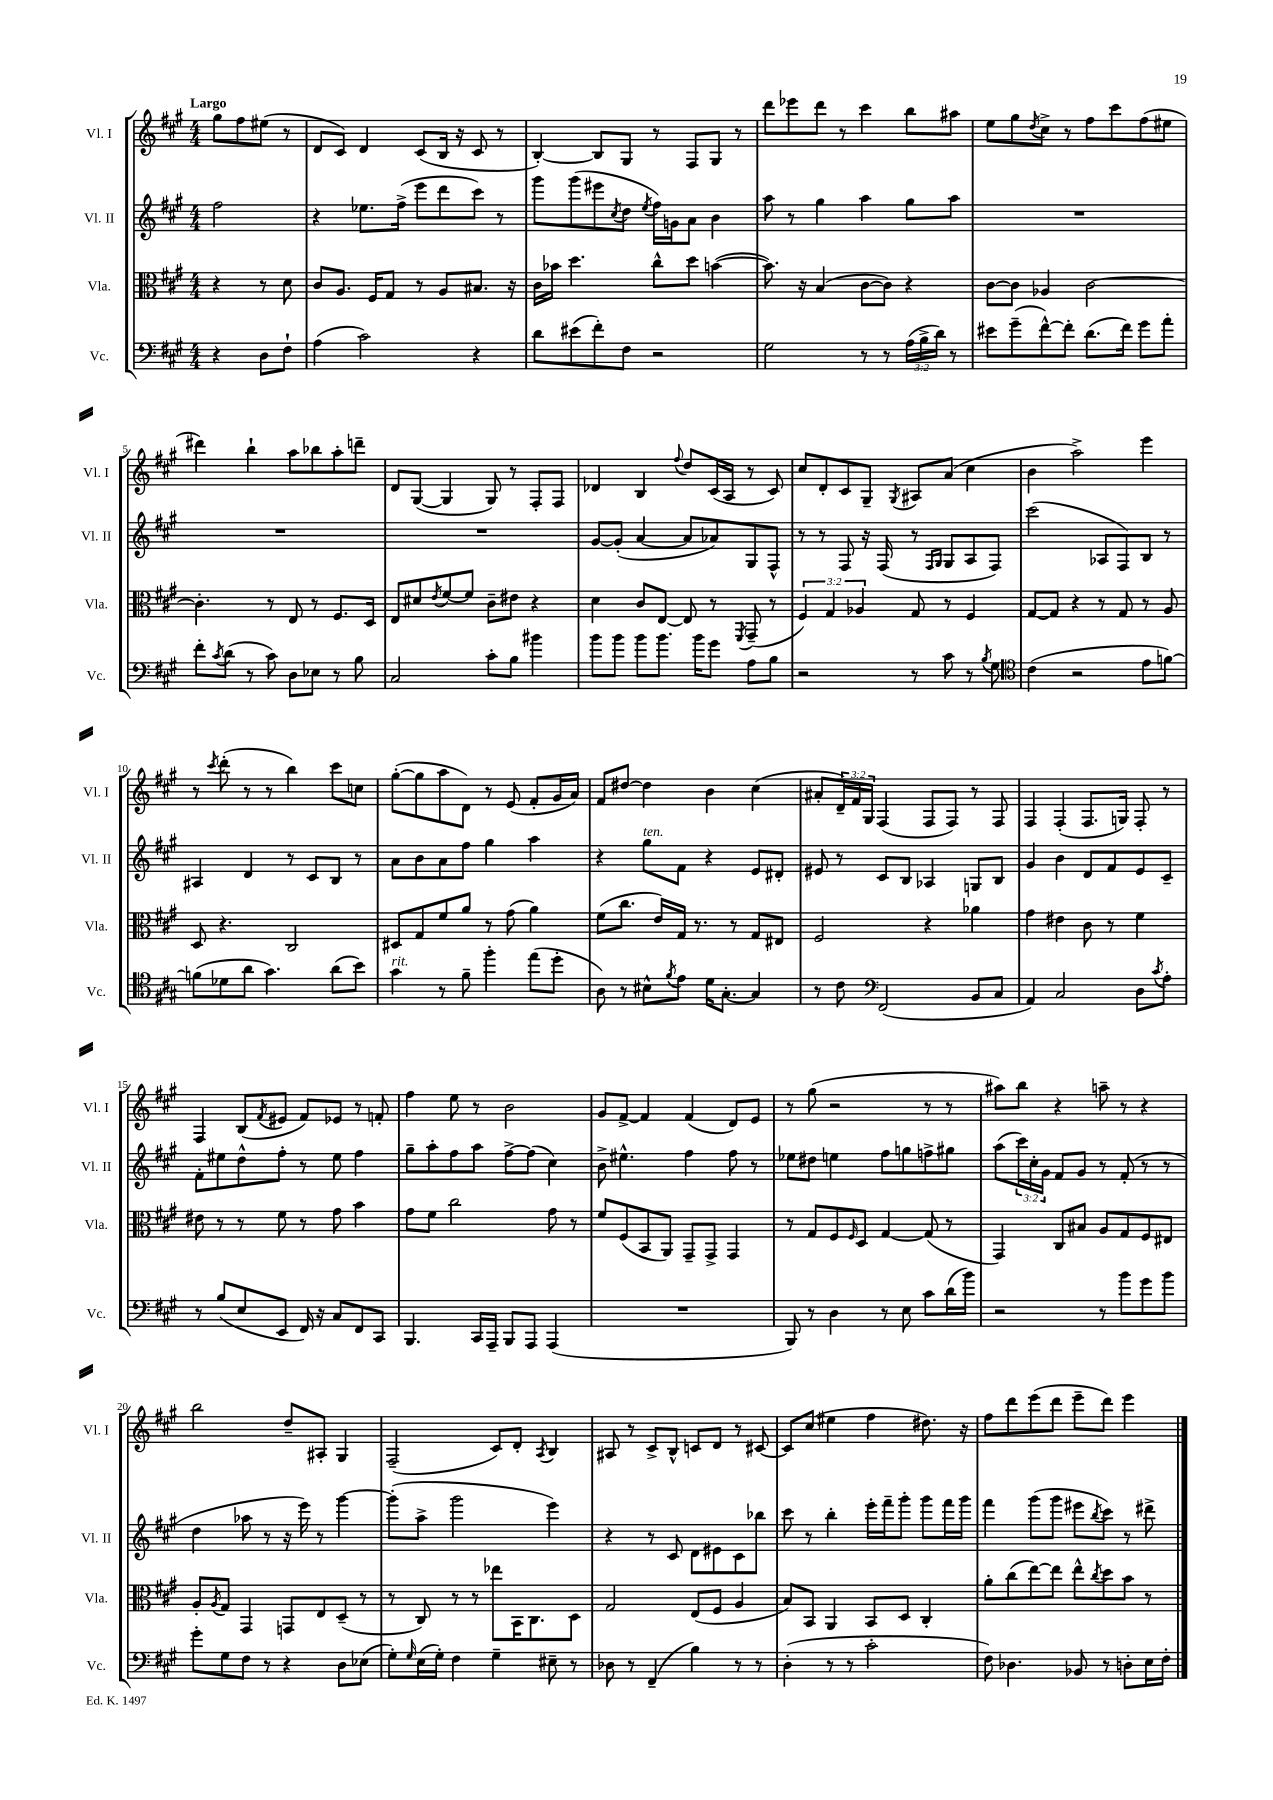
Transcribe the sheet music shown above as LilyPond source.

<<
\new StaffGroup <<
\new Staff = "s0" \with { instrumentName = "Vl. I" shortInstrumentName = "Vl. I" } {
    \clef treble \key a \major \numericTimeSignature \time 4/4 \override Staff.TupletNumber.text = #tuplet-number::calc-fraction-text \partial 2 \tempo "Largo"
    gis''8 fis''8 eis''8( r8 |
    d'8 cis'8) d'4 cis'8( b16 r16 cis'8 r8 |
    b4~-.) b8 gis8 r8 fis8 gis8 r8 |
    d'''8 ees'''8 d'''8 r8 cis'''4 b''8 ais''8 |
    e''8 gis''8 \acciaccatura { d''8 } cis''8-> r8 fis''8 cis'''8 fis''8( eis''8 |
    dis'''4) b''4-! a''8 bes''8 a''8-. d'''8-- |
    d'8 gis8~( gis4 gis8) r8 fis8-. fis8 |
    des'4 b4 \appoggiatura { fis''8 } d''8 cis'16( a16 r8 cis'8) |
    cis''8 d'8-. cis'8 gis8-- \acciaccatura { gis8 } ais8 a'8( cis''4 |
    b'4 a''2->) e'''4 |
    r8 \acciaccatura { cis'''8 } d'''8-.( r8 r8 b''4) cis'''8 c''8 |
    gis''8~-.( gis''8 a''8 d'8) r8 e'8( fis'8-. gis'16 a'16) |
    fis'8 dis''8~ dis''4 b'4 cis''4( |
    ais'8-. \tuplet 3/2 { d'16--) fis'16 gis16 } fis4( fis8 fis8) r8 fis8 |
    fis4 fis4-.( fis8. g16) fis8-. r8 |
    fis4 b8( \acciaccatura { fis'8 } eis'8 fis'8) ees'8 r8 f'8-. |
    fis''4 e''8 r8 b'2 |
    gis'8 fis'8~-> fis'4 fis'4( d'8) e'8 |
    r8 gis''8( r2 r8 r8 |
    ais''8) b''8 r4 a''8-- r8 r4 |
    b''2 d''8-- ais8-. gis4 |
    fis2--( cis'8) d'8-. \acciaccatura { a8 } b4 |
    ais8 r8 cis'8-> b8-^ c'8 d'8 r8 cis'8~ |
    cis'8 cis''8( eis''4 fis''4 dis''8.) r16 |
    fis''8 d'''8 e'''8( d'''8 e'''8-- d'''8) e'''4 \bar "|." |
}
\new Staff = "s1" \with { instrumentName = "Vl. II" shortInstrumentName = "Vl. II" } {
    \clef treble \key a \major \numericTimeSignature \time 4/4 \override Staff.TupletNumber.text = #tuplet-number::calc-fraction-text \partial 2
    fis''2 |
    r4 ees''8. fis''16->( e'''8 d'''8 cis'''8) r8 |
    gis'''8 gis'''8( eis'''8 \acciaccatura { cis''8 } d''8 \acciaccatura { e''8 } fis''16) g'16 a'8 b'4 |
    a''8 r8 gis''4 a''4 gis''8 a''8 |
    R1 |
    R1 |
    R1 |
    gis'8~ gis'8-.( a'4~ a'8 aes'8) gis8 fis8-^ |
    r8 r8 fis8 r16 fis16( r8 \grace { fis16 gis16 } gis8 a8 fis8) |
    cis'''2( aes8 fis8) b8 r8 |
    ais4 d'4 r8 cis'8 b8 r8 |
    a'8 b'8 a'8 fis''8 gis''4 a''4 |
    r4 gis''8^\markup { \italic "ten." } fis'8 r4 e'8 dis'8-. |
    eis'8 r8 cis'8 b8 aes4 g8 b8 |
    gis'4 b'4 d'8 fis'8 e'8 cis'8-- |
    fis'8-. eis''8 d''8-^ fis''8-. r8 eis''8 fis''4 |
    gis''8-- a''8-. fis''8 a''8 fis''8~-> fis''8( cis''4) |
    b'8-> eis''4.-^ fis''4 fis''8 r8 |
    ees''8 dis''8 e''4 fis''8 g''8 f''8-> gis''8 |
    a''8( \tuplet 3/2 { cis'''16) cis''16-. gis'16 } fis'8 gis'8 r8 fis'8-.( r8 r8 |
    d''4 aes''8 r8 r16 e'''16) r8 gis'''4~ |
    gis'''8-.( a''8-> gis'''2 e'''4) |
    r4 r8 cis'8 d'8 eis'8 cis'8 bes''8 |
    cis'''8 r8 b''4-. e'''16-. fis'''16-- gis'''8-. gis'''8 fis'''16 gis'''16 |
    fis'''4 gis'''8( gis'''8 eis'''8 \acciaccatura { b''8 } cis'''8) r8 dis'''8-> \bar "|." |
}
\new Staff = "s2" \with { instrumentName = "Vla." shortInstrumentName = "Vla." } {
    \clef alto \key a \major \numericTimeSignature \time 4/4 \override Staff.TupletNumber.text = #tuplet-number::calc-fraction-text \partial 2
    r4 r8 d'8 |
    cis'8 a8. fis16 gis8 r8 a8 bis8. r16 |
    cis'16 bes'16 d''4. cis''8-^ d''8 b'4~( |
    b'8.) r16 b4( cis'8~ cis'8) r4 |
    cis'8~ cis'8 aes4 cis'2~ |
    cis'4.-. r8 e8 r8 fis8. d16 |
    e8 dis'8 \acciaccatura { e'8 } fis'8~ fis'8 cis'8-- eis'8 r4 |
    d'4 cis'8 e8~ e8 r8 \acciaccatura { fis,8 } gis,8--( r8 |
    \tuplet 3/2 { fis4) gis4 aes4 } gis8 r8 fis4 |
    gis8~ gis8 r4 r8 gis8 r8 a8 |
    d8 r4. cis2 |
    dis8 gis8 fis'8 a'8 r8 gis'8( a'4) |
    fis'8( cis''8. e'16) gis16 r8. r8 gis8 eis8 |
    fis2 r4 aes'4 |
    gis'4 eis'4 cis'8 r8 fis'4 |
    eis'8 r8 r8 fis'8 r8 gis'8 b'4 |
    gis'8 fis'8 cis''2 gis'8 r8 |
    fis'8 fis8( b,8 a,8) gis,8-- gis,8-> gis,4 |
    r8 gis8 fis8 \grace { fis16 } d8 gis4~ gis8( r8 |
    gis,4) cis8 bis8 a8 gis8 fis8 eis8 |
    a8-. \acciaccatura { a8 } gis8 gis,4 g,8 e8 d8--( r8 |
    r8 cis8) r8 r8 ees''8 b,16 cis8. d8 |
    gis2 e8( fis8 a4 |
    b8) b,8 a,4 b,8 d8 cis4-. |
    a'8-. cis''8( e''8~) e''8 e''8-^ \acciaccatura { cis''8 } d''8 b'8 r8 \bar "|." |
}
\new Staff = "s3" \with { instrumentName = "Vc." shortInstrumentName = "Vc." } {
    \clef bass \key a \major \numericTimeSignature \time 4/4 \override Staff.TupletNumber.text = #tuplet-number::calc-fraction-text \partial 2
    r4 d8 fis8-! |
    a4( cis'2) r4 |
    d'8 eis'8( fis'8-.) fis8 r2 |
    gis2 r8 r8 \tuplet 3/2 { a16( b16-> d'16) } r8 |
    eis'8 gis'8--( fis'8~-^) fis'8-. d'8.( fis'16) gis'8 a'8-. |
    fis'8-. \acciaccatura { cis'8 } d'8( r8 cis'8) d8 ees8 r8 b8 |
    cis2 cis'8-. b8 bis'4 |
    b'8 b'8 b'8 b'8. b'16 gis'8 a8 b8 |
    r2 r8 cis'8 r8 \acciaccatura { b8 } gis8 |
    \clef tenor cis'4( r2 e'8 f'8~) |
    f'8( des'8 a'8 gis'4.) a'8( b'8) |
    gis'4^\markup { \italic "rit." } r8 fis'8-- fis''4-. e''8( d''8-. |
    a8) r8 bis8-^ \acciaccatura { fis'8 } e'8 d'16 gis8.~-. gis4 |
    r8 cis'8 \clef bass fis,2( b,8 cis8 |
    a,4) cis2 d8 \acciaccatura { cis'8 } a8-. |
    r8 b8( e8 e,8 fis,16) r16 cis8 fis,8 cis,8 |
    b,,4. cis,16 a,,16-- b,,8 a,,8 a,,4( |
    R1 |
    b,,8) r8 d4 r8 e8 cis'8 d'16( b'16) |
    r2 r8 b'8 gis'8 b'8 |
    gis'8-. gis8 fis8 r8 r4 d8 ees8( |
    gis8-.) \grace { gis16 } e16( gis16-.) fis4 gis4-- eis8-- r8 |
    des8 r8 fis,4--( b4) r8 r8 |
    d4-.( r8 r8 cis'2-. |
    fis8) des4. bes,8 r8 d8-. e16 fis16-. \bar "|." |
}
>>
>>
